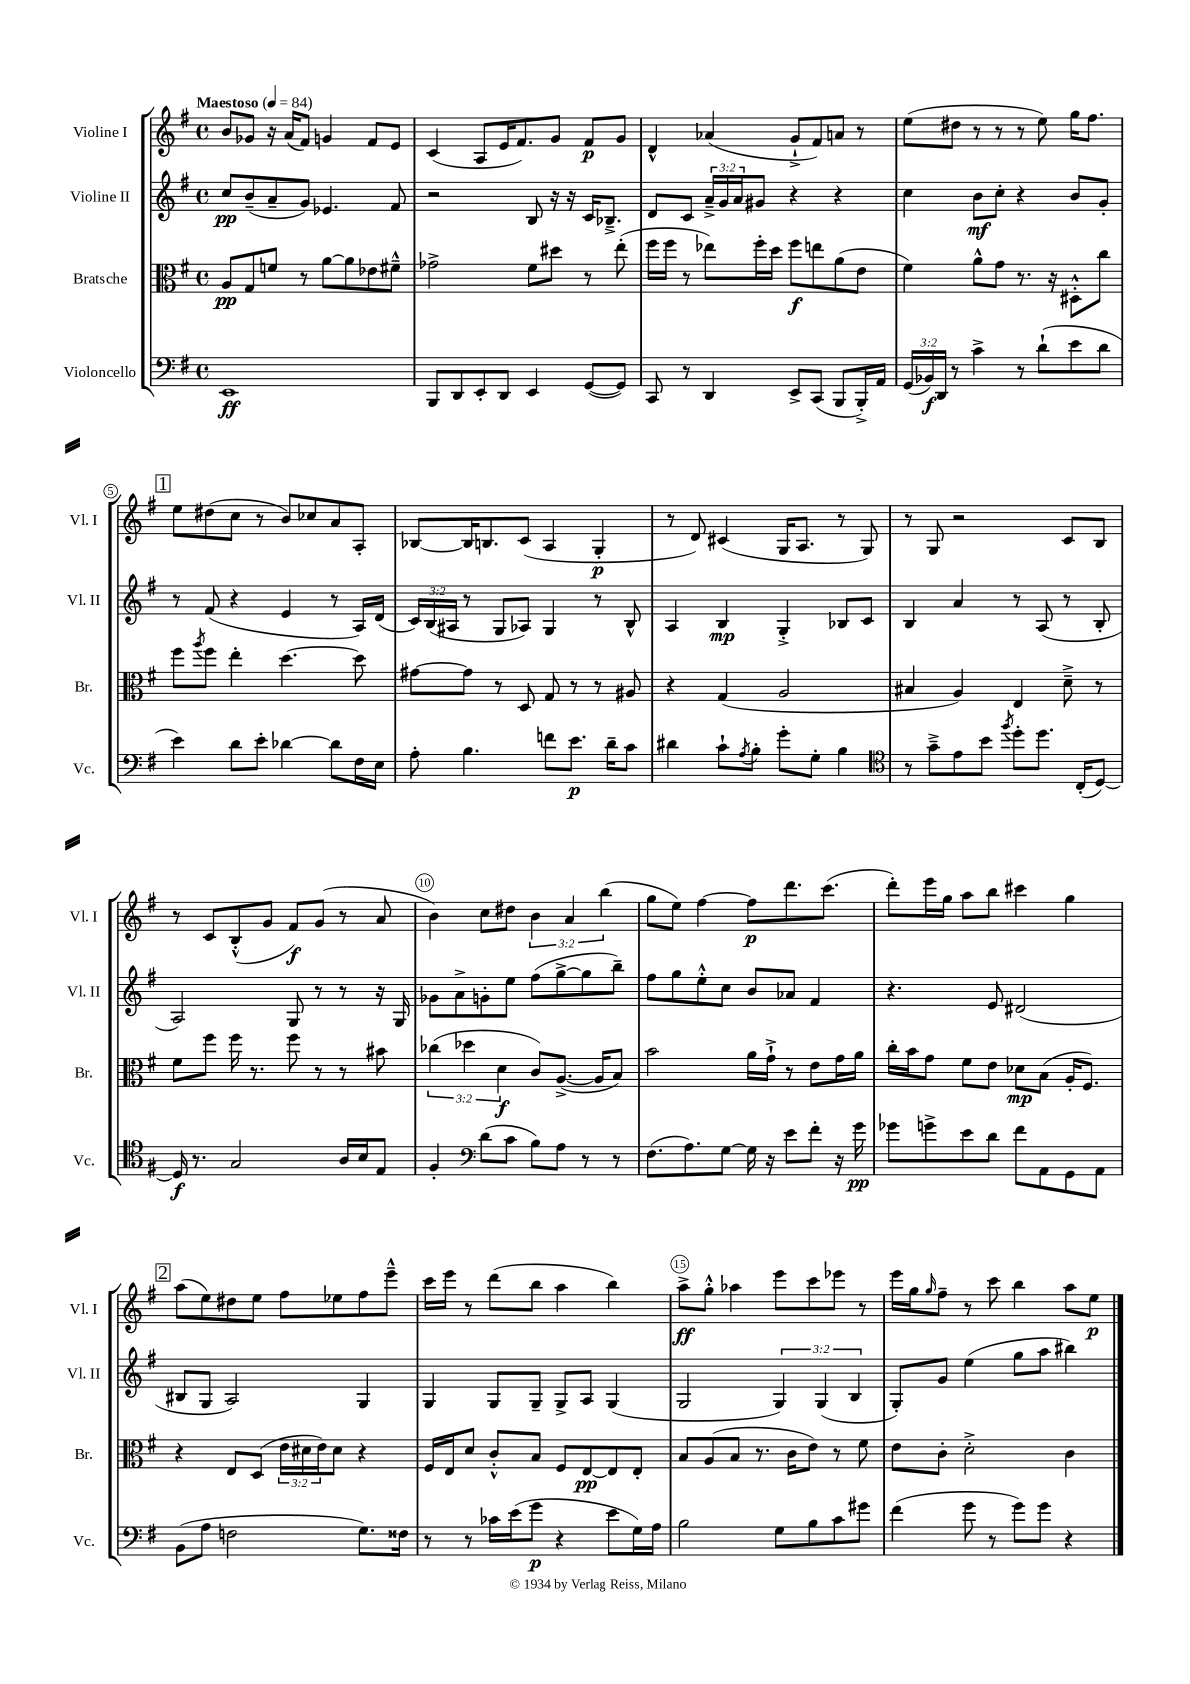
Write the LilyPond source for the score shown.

<<
\new StaffGroup <<
\new Staff = "s0" \with { instrumentName = "Violine I" shortInstrumentName = "Vl. I" } {
    \clef treble \key g \major \defaultTimeSignature \time 4/4 \override Staff.TupletNumber.text = #tuplet-number::calc-fraction-text \tempo "Maestoso" 4 = 84
    b'8 ges'8 r16 a'16( fis'8) g'4 fis'8 e'8 |
    c'4( a8 e'16 fis'8.) g'8 fis'8\p g'8 |
    d'4-^ aes'4( g'8-!-> fis'8) a'8 r8 |
    e''8( dis''8 r8 r8 r8 e''8) g''16 fis''8. |
    \mark \markup { \box "1" } e''8 dis''8( c''8 r8 b'8) ces''8 a'8 a8-. |
    bes8~ bes16 b8. c'8( a4 g4-.\p |
    r8 d'8) cis'4( g16 a8. r8 g8) |
    r8 g8 r2 c'8 b8 |
    r8 c'8 b8-.-^( g'8 fis'8\f) g'8( r8 a'8 |
    b'4) c''8 dis''8 \tuplet 3/2 { b'4 a'4 b''4( } |
    g''8 e''8) fis''4~ fis''8\p d'''8. c'''8.( |
    d'''8-.) e'''16 g''16 a''8 b''8 cis'''4 g''4 |
    \mark \markup { \box "2" } a''8( e''8) dis''8 e''8 fis''8 ees''8 fis''8 e'''8---^ |
    c'''16 e'''16 r8 d'''8( b''8 a''4 b''4) |
    a''8->\ff g''8-.-^ aes''4 e'''8 c'''8 ees'''8 r8 |
    e'''16 g''16 \grace { g''16 } fis''8-- r8 c'''8 b''4 a''8 e''8\p \bar "|." |
}
\new Staff = "s1" \with { instrumentName = "Violine II" shortInstrumentName = "Vl. II" } {
    \clef treble \key g \major \defaultTimeSignature \time 4/4 \override Staff.TupletNumber.text = #tuplet-number::calc-fraction-text
    c''8\pp b'8--( a'8-- g'8) ees'4. fis'8 |
    r2 b8 r16 r16 c'16 bes8.---> |
    d'8 c'8 \tuplet 3/2 { a'16---> g'16 a'16 } gis'8 r4 r4 |
    c''4 b'8\mf c''8-. r4 b'8 g'8-. |
    \mark \markup { \box "1" } r8 fis'8( r4 e'4 r8 a16) d'16( |
    \tuplet 3/2 { c'16) b16( ais16 } r8 g8 aes8) g4 r8 b8-^ |
    a4 b4\mp g4-.-> bes8 c'8 |
    b4 a'4 r8 a8( r8 b8-. |
    a2) g8 r8 r8 r16 g16 |
    ges'8 a'8-> g'8-. e''8 fis''8( g''8~-> g''8 b''8--) |
    fis''8 g''8 e''8-.-^ c''8 b'8 aes'8 fis'4 |
    r4. e'8 dis'2( |
    \mark \markup { \box "2" } bis8 g8 a2) g4 |
    g4 g8 g8-- g8-> a8 g4( |
    g2 \tuplet 3/2 { g4) g4( b4 } |
    g8-.) g'8 e''4( g''8 a''8 bis''4) \bar "|." |
}
\new Staff = "s2" \with { instrumentName = "Bratsche" shortInstrumentName = "Br." } {
    \clef alto \key g \major \defaultTimeSignature \time 4/4 \override Staff.TupletNumber.text = #tuplet-number::calc-fraction-text
    a8\pp g8 f'8 r8 a'8~ a'8 ees'8 fis'8---^ |
    ges'2-> fis'8 dis''8 r8 e''8-.( |
    fis''16 fis''16 r8 ees''8) fis''16-. d''16 fis''8\f e''8 a'8( e'8 |
    fis'4) a'8-^ g'8 r8. r16 dis8-.-^ c''8 |
    \mark \markup { \box "1" } fis''8 \acciaccatura { a''8 } fis''8 e''4-. d''4.~ d''8 |
    gis'8~ gis'8 r8 d8 g8 r8 r8 ais8 |
    r4 g4( a2 |
    bis4 a4) e4 d'8---> r8 |
    fis'8 fis''8 fis''16 r8. fis''8 r8 r8 bis'8 |
    \tuplet 3/2 { ces''4( des''4 d'4\f } c'8) a8.~->( a16 b8) |
    b'2 a'16 g'16-!-> r8 e'8 g'16 a'16 |
    c''16-. b'16 g'8 fis'8 e'8 des'8\mp b8( a16-. fis8.) |
    \mark \markup { \box "2" } r4 e8 d8( \tuplet 3/2 { e'16 dis'16 e'16) } dis'8 r4 |
    fis16 e16 d'8 c'8-.-^ b8 fis8 e8~\pp e8 e8-. |
    b8 a8( b8 r8. c'16 e'8) r8 fis'8 |
    e'8 c'8-. d'2-.-> c'4 \bar "|." |
}
\new Staff = "s3" \with { instrumentName = "Violoncello" shortInstrumentName = "Vc." } {
    \clef bass \key g \major \defaultTimeSignature \time 4/4 \override Staff.TupletNumber.text = #tuplet-number::calc-fraction-text
    e,1\ff |
    b,,8 d,8 e,8-. d,8 e,4 g,8~( g,8) |
    c,8 r8 d,4 e,8-> c,8( b,,8 b,,16-.->) a,16 |
    \tuplet 3/2 { g,16( bes,16\f) d,16 } r8 c'4-> r8 d'8-!( e'8 d'8 |
    \mark \markup { \box "1" } e'4) d'8 e'8-. des'4~ des'8 fis16 e16 |
    a8-. b4. f'8 e'8.\p d'16-- c'8 |
    dis'4 c'8-! \acciaccatura { a8 } b8-. g'8-. g8-. b4 |
    \clef tenor r8 g'8---> e'8 b'8 \acciaccatura { fis''8 } d''8-. d''8. c16-.( d8~) |
    d16\f r8. g2 a16 b16 e8 |
    fis4-. \clef bass d'8( c'8 b8) a8 r8 r8 |
    fis8.( a8.) g8~ g16 r16 e'8 fis'8-. r16 g'16\pp |
    ges'8 g'8-> e'8 d'8 fis'8 a,8 g,8 a,8 |
    \mark \markup { \box "2" } b,8( a8 f2 g8.) fisis16 |
    r8 r8 ces'16 e'16( g'8\p r4 e'8 g16) a16 |
    b2 g8 b8 c'8 gis'8 |
    fis'4( g'8 r8 g'8) g'8 r4 \bar "|." |
}
>>
>>
\layout { \context { \Score \override BarNumber.break-visibility = ##(#f #t #t) barNumberVisibility = #(every-nth-bar-number-visible 5) \override BarNumber.stencil = #(make-stencil-circler 0.1 0.3 ly:text-interface::print) } }
